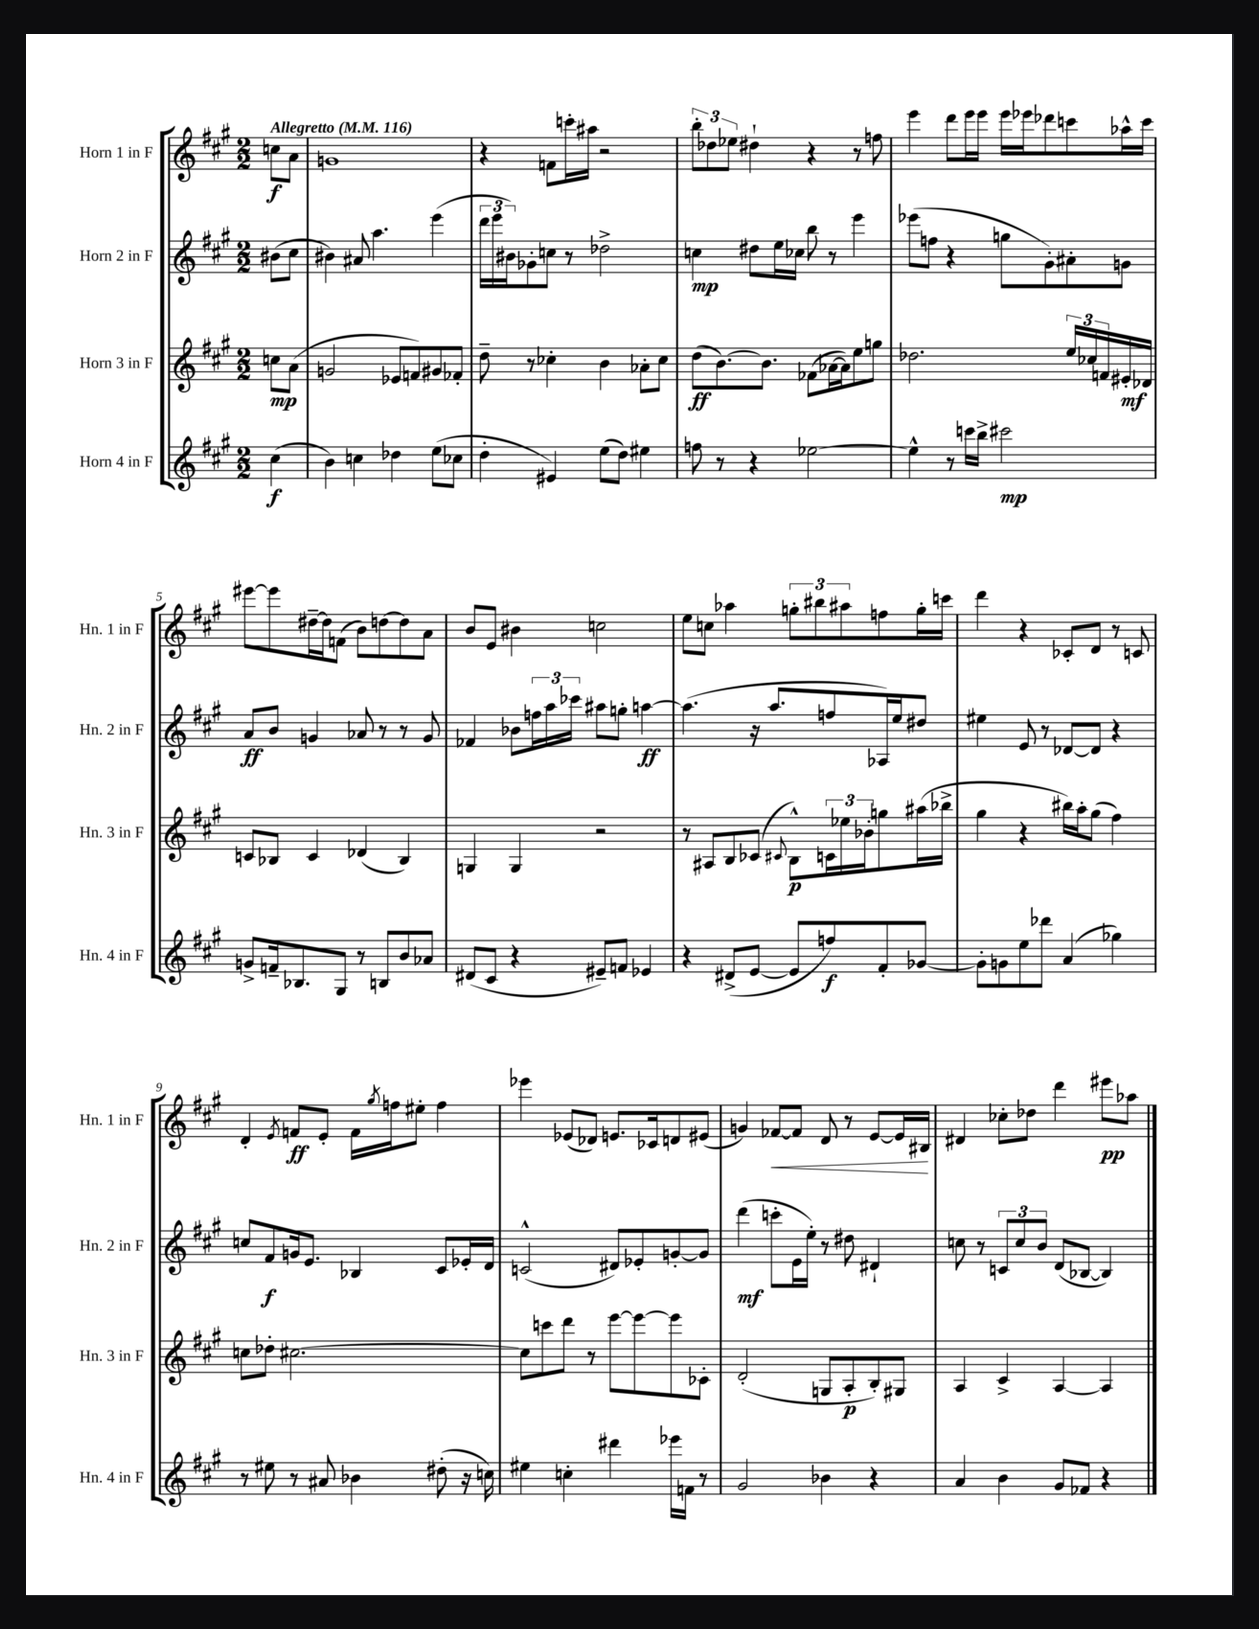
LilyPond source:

<<
\new StaffGroup <<
\new Staff = "s0" \with { instrumentName = "Horn 1 in F" shortInstrumentName = "Hn. 1 in F" } {
    \clef treble \key a \major \numericTimeSignature \time 2/2 \partial 4 \tempo "Allegretto" 4 = 116
    c''8\f a'8 |
    g'1 |
    r4 f'8 c'''16-. ais''16 r2 |
    \tuplet 3/2 { b''8-. des''8 ees''8 } dis''4-! r4 r8 f''8 |
    e'''4 d'''8 e'''16 e'''16 e'''16 ees'''16 des'''8 c'''8 aes''16-^ c'''16 |
    eis'''8~ eis'''8 dis''16~-- dis''16 f'8( b'8) d''8~ d''8 a'8 |
    b'8 e'8 bis'4 c''2 |
    e''8 c''8 aes''4 \tuplet 3/2 { g''8-. bis''8 ais''8 } f''8 g''16-. c'''16 |
    d'''4 r4 ces'8-. d'8 r8 c'8 |
    d'4-. \acciaccatura { e'8 } f'8\ff e'8-. f'16 \acciaccatura { gis''8 } f''16 eis''8-. f''4 |
    ees'''4 ees'8( des'8) e'8. ces'16 d'8 eis'8( |
    g'4) fes'8~\< fes'8 d'8 r8 e'8~ e'16 bis16\! |
    dis'4 ces''8-. des''8 d'''4 eis'''8\pp aes''8 \bar "|." |
}
\new Staff = "s1" \with { instrumentName = "Horn 2 in F" shortInstrumentName = "Hn. 2 in F" } {
    \clef treble \key a \major \numericTimeSignature \time 2/2 \partial 4
    bis'8( cis''8 |
    bis'4) ais'8 a''4. e'''4( |
    \tuplet 3/2 { d'''16 e'''16 bis'16) } ges'8-. c''8 r8 des''2-> |
    c''4\mp dis''8 e''16 ces''16 b''8 r8 e'''4 |
    ees'''8( f''8 r4 g''8 gis'8-.) ais'8-. g'8 |
    a'8\ff b'8 g'4 aes'8 r8 r8 g'8 |
    fes'4 bes'8 \tuplet 3/2 { f''16 a''16 ces'''16 } ais''8 g''8-. a''4~\ff |
    a''4.( r16 a''8. f''8 aes16) e''16 dis''8 |
    eis''4 e'8 r8 des'8~ des'8 r4 |
    c''8 fis'8\f g'16 e'8. bes4 cis'8 ees'16-. d'16 |
    c'2-^( dis'8) ees'8-. g'8~-. g'8 |
    d'''4\mf( c'''8-. e'16 e''16-.) r8 dis''8 dis'4-! |
    c''8 r8 \tuplet 3/2 { c'8 c''8 b'8 } d'8( bes8~ bes4) \bar "|." |
}
\new Staff = "s2" \with { instrumentName = "Horn 3 in F" shortInstrumentName = "Hn. 3 in F" } {
    \clef treble \key a \major \numericTimeSignature \time 2/2 \partial 4
    c''8\mp a'8( |
    g'2 ees'8 f'8) gis'8 fes'8-. |
    d''8-- r8 ces''4-. b'4 aes'8-. ces''8 |
    d''8\ff( b'8.~) b'8. fes'8( aes'16~ aes'16) e''8 g''8 |
    des''2. \tuplet 3/2 { e''16 ces''16 f'16 } eis'16-.\mf des'16 |
    c'8 bes8 c'4 des'4( bes4) |
    g4 g4 r2 |
    r8 ais8 b8 ces'8( \appoggiatura { cis'8 } b8-^\p) \tuplet 3/2 { c'16 ees''16 bes'16-. } g''8 ais''16( bes''16-> |
    gis''4 r4 bis''16) a''16-. gis''8( fis''4) |
    c''8 des''8-. cis''2.~ |
    cis''8 c'''8 d'''8 r8 e'''8~ e'''8~ e'''8 ces'8-. |
    d'2-.( g8 a8-.\p b8-.) gis8 |
    a4 cis'4-> a4~ a4 \bar "|." |
}
\new Staff = "s3" \with { instrumentName = "Horn 4 in F" shortInstrumentName = "Hn. 4 in F" } {
    \clef treble \key a \major \numericTimeSignature \time 2/2 \partial 4
    cis''4\f( |
    b'4) c''4 des''4 e''8( ces''8 |
    d''4-. eis'4) e''8( d''8) eis''4 |
    f''8 r8 r4 ees''2~ |
    ees''4-^ r8 c'''16 b''16-> cis'''2\mp |
    g'8-> f'16-- bes8. gis8 r8 b8 b'8 aes'8 |
    dis'8( cis'8 r4 eis'8--) f'8 ees'4 |
    r4 dis'8->( e'8~ e'8 f''8\f) fis'8-. ges'8~ |
    ges'8-. g'8 e''8 des'''8 a'4( ges''4) |
    r8 eis''8 r8 ais'8 bes'4 dis''8-.( r16 c''16) |
    eis''4 c''4-. dis'''4 ees'''16 f'16 r8 |
    gis'2 bes'4 r4 |
    a'4 b'4 gis'8 fes'8 r4 \bar "|." |
}
>>
>>
